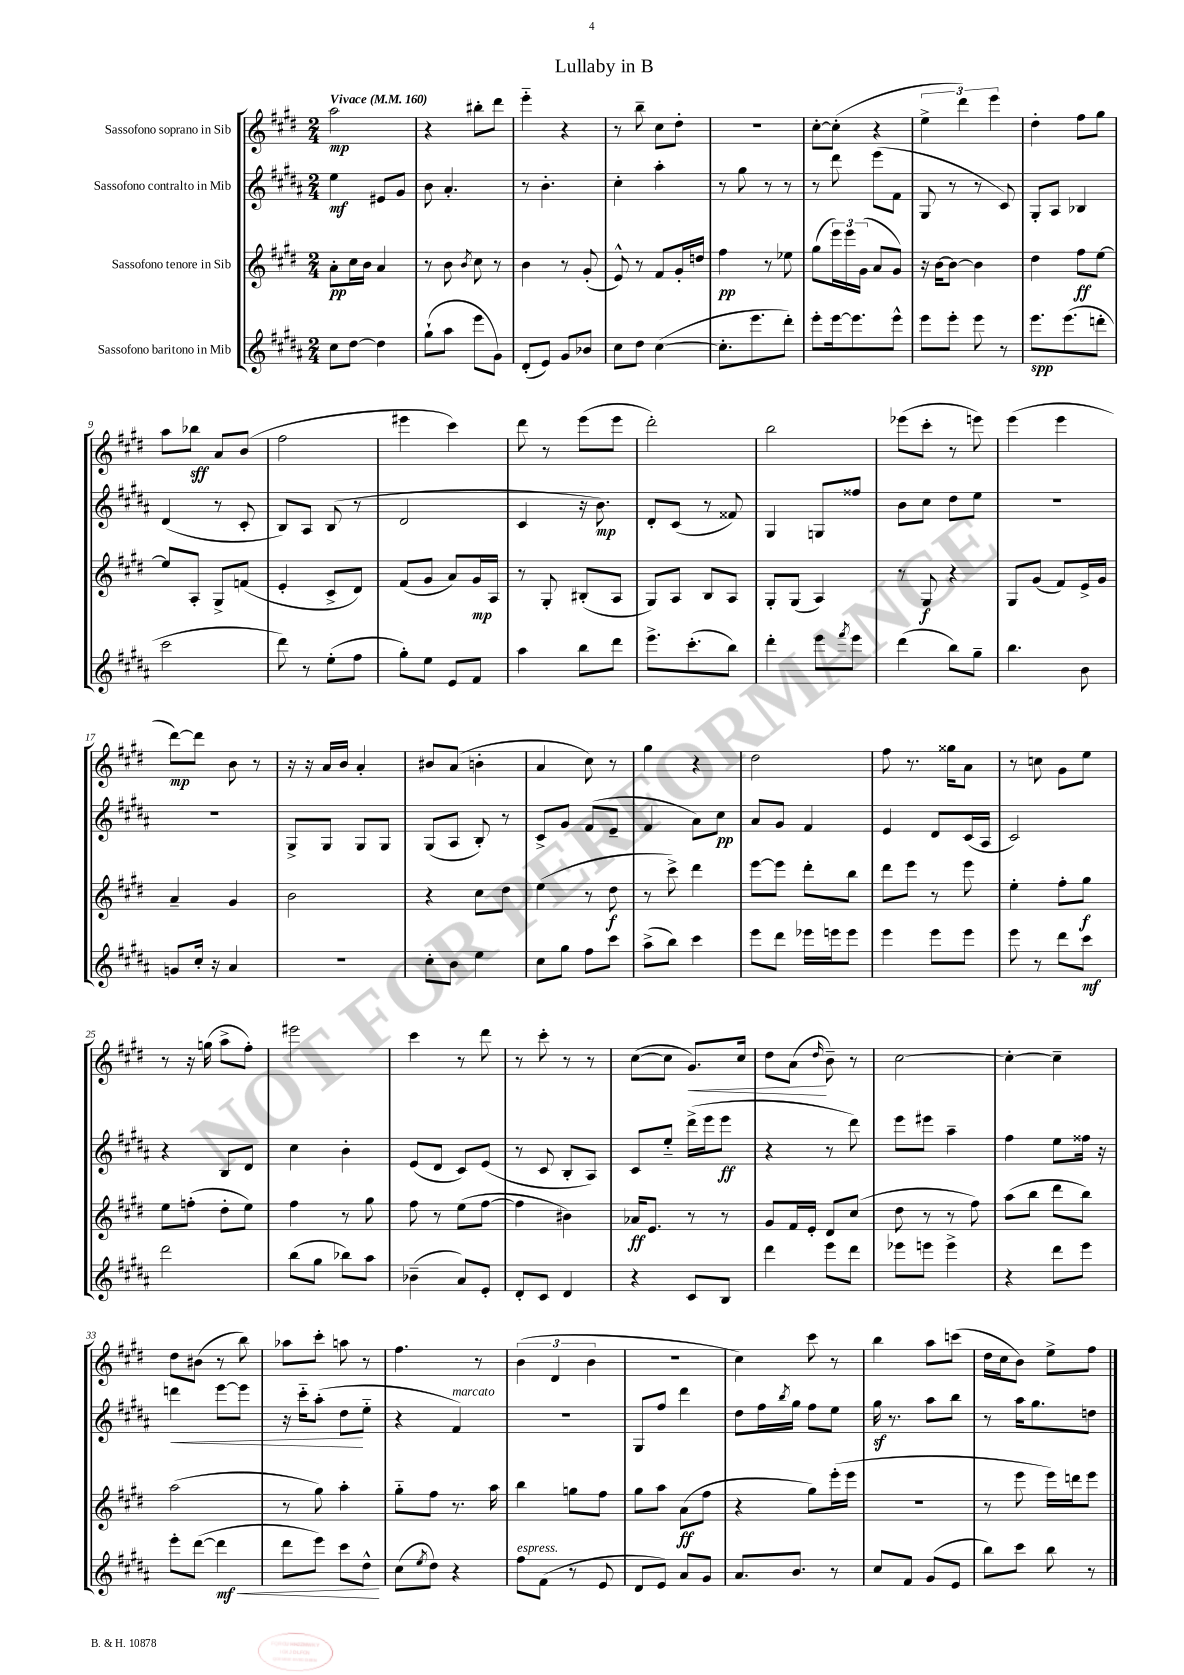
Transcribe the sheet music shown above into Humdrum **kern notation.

**kern	**dynam	**kern	**dynam	**kern	**dynam	**kern	**dynam
*part4	*part4	*part3	*part3	*part2	*part2	*part1	*part1
*staff4	*staff4	*staff3	*staff3	*staff2	*staff2	*staff1	*staff1
*I"Sassofono baritono in Mib	*	*I"Sassofono tenore in Sib	*	*I"Sassofono contralto in Mib	*	*I"Sassofono soprano in Sib	*
*clefG2	*	*clefG2	*	*clefG2	*	*clefG2	*
*k[f#c#g#d#a#]	*	*k[f#c#g#d#]	*	*k[f#c#g#d#a#]	*	*k[f#c#g#d#]	*
*M2/4	*	*M2/4	*	*M2/4	*	*M2/4	*
*MM160	*	*MM160	*	*MM160	*	*MM160	*
=1	=1	=1	=1	=1	=1	=1	=1
!	!	!	!	!	!	!LO:TX:a:B:t=Vivace	!
8cc#\L	.	8a'\L	pp	4ee\	mf	2aa\	mp
[8dd#\J	.	16cc#\L	.	.	.	.	.
.	.	16b\JJ	.	.	.	.	.
4dd#\]	.	4a/	.	8e#X/L	.	.	.
.	.	.	.	8g#/J	.	.	.
=2	=2	=2	=2	=2	=2	=2	=2
(8gg#`\L	.	8r	.	8b\	.	4r	.
8aa#\J	.	8b\	.	4.a#'/	.	.	.
.	.	8qb/	.	.	.	.	.
8eee\L	.	8cc#\	.	.	.	8bb#X'\L	.
8g#\J)	.	8r	.	.	.	8ddd#\J	.
=3	=3	=3	=3	=3	=3	=3	=3
(8d#'/L	.	4b\	.	8r	.	4eee\	.
8e/J)	.	.	.	4.b'\	.	.	.
8g#/L	.	8r	.	.	.	4r	.
8b-X/J	.	(8g#'/	.	.	.	.	.
=4	=4	=4	=4	=4	=4	=4	=4
8cc#\L	.	8e^^/)	.	4cc#'\	.	8r	.
8dd#\J	.	8r	.	.	.	8bb~\	.
([4cc#\	.	8f#/L	.	4aa#'\	.	8cc#\L	.
.	.	16g#'/L	.	.	.	8dd#'\J	.
.	.	16ddn/JJ	.	.	.	.	.
=5	=5	=5	=5	=5	=5	=5	=5
8.cc#'\L]	.	4ff#\	pp	8r	.	2r	.
.	.	.	.	8gg#\	.	.	.
8.eee\	.	.	.	.	.	.	.
.	.	8r	.	8r	.	.	.
8ddd#'\J)	.	8ee-X\	.	8r	.	.	.
=6	=6	=6	=6	=6	=6	=6	=6
8eee'\L	.	(8gg#\L	.	8r	.	[8cc#'\L	.
[16eee\k	.	24eee\L)	.	8ddd#\	.	(8cc#'\J]	.
.	.	24eee\	.	.	.	.	.
8.eee\]	.	.	.	.	.	.	.
.	.	(24g#\JJ	.	.	.	.	.
.	.	8a/L	.	(8eee\L	.	4r	.
8eee^^\J	.	8g#/J)	.	8f#\J	.	.	.
=7	=7	=7	=7	=7	=7	=7	=7
8eee\L	.	16r	.	8G#/	.	6ee^\	.
.	.	[16b\KL	.	.	.	.	.
8eee'\J	.	8b\J_	.	8r	.	.	.
.	.	.	.	.	.	6ddd#\)	.
8eee\	.	4b\]	.	8r	.	.	.
.	.	.	.	.	.	6eee\	.
8r	.	.	.	8c#/)	.	.	.
=8	=8	=8	=8	=8	=8	=8	=8
8.eee\L	spp	4dd#\	.	8G#'/L	.	4dd#'\	.
.	.	.	.	8A#/J	.	.	.
(8.eee\	.	.	.	.	.	.	.
.	.	8ff#\L	ff	4B-X/	.	8ff#\L	.
8dddn'\J	.	[8ee\J	.	.	.	8gg#\J	.
!!LO:LB:g=z
=9	=9	=9	=9	=9	=9	=9	=9
2ccc#\	.	8ee/L]	.	(4d#/	.	8aa\L	.
.	.	8A'/J	.	.	.	8bb-X\J	sff
.	.	8G#^/L	.	8r	.	8a/L	.
.	.	(8fn/J	.	8c#'/	.	(8b/J	.
=10	=10	=10	=10	=10	=10	=10	=10
8ddd#\)	.	4e'/	.	8B/L)	.	2ff#\	.
8r	.	.	.	8A#/J	.	.	.
(8ee'\L	.	8c#^/L	.	(8B/	.	.	.
8ff#\J	.	8d#/J)	.	8r	.	.	.
=11	=11	=11	=11	=11	=11	=11	=11
8gg#'\L)	.	(8f#/L	.	2d#/	.	4eee#X\	.
8ee\J	.	8g#/J	.	.	.	.	.
8e/L	.	8a/L)	.	.	.	4ccc#\)	.
8f#/J	.	16g#/L	mp	.	.	.	.
.	.	16A/JJ	.	.	.	.	.
=12	=12	=12	=12	=12	=12	=12	=12
4aa#\	.	8r	.	4c#/	.	8ddd#\	.
.	.	8G#'/	.	.	.	8r	.
8bb\L	.	(8B#X'/L	.	16r	.	(8eee\L	.
.	.	.	.	8.b\)	mp	.	.
8ddd#\J	.	8A/J	.	.	.	8eee\J	.
=13	=13	=13	=13	=13	=13	=13	=13
8.eee^\L	.	8G#/L)	.	8d#'/L	.	2ddd#'\)	.
.	.	8A/J	.	(8c#/J	.	.	.
(8.ccc#'\	.	.	.	.	.	.	.
.	.	8B/L	.	8r	.	.	.
8bb\J)	.	8A/J	.	8f##X/)	.	.	.
=14	=14	=14	=14	=14	=14	=14	=14
4ddd#'\	.	8G#'/L	.	4G#/	.	2bb\	.
.	.	(8G#/J	.	.	.	.	.
8eee\L	.	4A/)	.	8Gn/L	.	.	.
8qfff#/	.	.	.	.	.	.	.
8eee\J	.	.	.	8ff##X/J	.	.	.
=15	=15	=15	=15	=15	=15	=15	=15
(4ddd#\	.	8r	.	8b\L	.	(8eee-X\L	.
.	.	8G#/	f	8cc#\J	.	8ccc#'\J	.
8bb\L)	.	4r	.	8dd#\L	.	8r	.
8gg#~\J	.	.	.	8ee\J	.	8eeen\)	.
=16	=16	=16	=16	=16	=16	=16	=16
4.bb\	.	8G#/L	.	2r	.	(4eee\	.
.	.	(8g#/J	.	.	.	.	.
.	.	8f#/L)	.	.	.	4eee\	.
8b\	.	16e^/L	.	.	.	.	.
.	.	16g#/JJ	.	.	.	.	.
!!LO:LB:g=z
=17	=17	=17	=17	=17	=17	=17	=17
8gn/L	.	4a~/	.	2r	.	[8ddd#\L)	mp
16cc#'/Jk	.	.	.	.	.	8ddd#\J]	.
16r	.	.	.	.	.	.	.
4a#/	.	4g#/	.	.	.	8b\	.
.	.	.	.	.	.	8r	.
=18	=18	=18	=18	=18	=18	=18	=18
2r	.	2b\	.	8G#^/L	.	16r	.
.	.	.	.	.	.	16r	.
.	.	.	.	8G#/J	.	16a/LL	.
.	.	.	.	.	.	16b/JJ	.
.	.	.	.	8G#/L	.	4a'/	.
.	.	.	.	8G#/J	.	.	.
=19	=19	=19	=19	=19	=19	=19	=19
8cc#'\L	.	4r	.	(8G#/L	.	8b#X/L	.
8b\J	.	.	.	8A#/J	.	(8a/J	.
4ee\	.	8cc#\L	.	8B'/)	.	4bn'\	.
.	.	8dd#\J	.	8r	.	.	.
=20	=20	=20	=20	=20	=20	=20	=20
8cc#\L	.	(4ee\	.	8c#^/L	.	4a/	.
8gg#\J	.	.	.	8g#/J	.	.	.
8ff#\L	.	8r	.	(8f#/L	.	8cc#\)	.
8ccc#\J	.	8dd#\	f	8e~/J	.	8r	.
=21	=21	=21	=21	=21	=21	=21	=21
(8aa#^\L	.	8r	.	4f#/	.	4gg#\	.
8bb\J)	.	8ccc#^\)	.	.	.	.	.
4ccc#\	.	4ddd#\	.	8a#\L)	.	4r	.
.	.	.	.	8cc#\J	pp	.	.
=22	=22	=22	=22	=22	=22	=22	=22
8eee\L	.	[8eee\L	.	8a#/L	.	2dd#\	.
8ddd#\J	.	8eee\J]	.	8g#/J	.	.	.
16eee-X\LL	.	8ddd#'\L	.	4f#/	.	.	.
16eeen\J	.	.	.	.	.	.	.
8eee\J	.	8bb\J	.	.	.	.	.
=23	=23	=23	=23	=23	=23	=23	=23
4eee\	.	8ddd#\L	.	4e/	.	8ff#\	.
.	.	8eee\J	.	.	.	8.r	.
8eee\L	.	8r	.	8d#/L	.	.	.
.	.	.	.	.	.	16gg##X\KL	.
8eee\J	.	8eee\	.	(16c#/L	.	8a\J	.
.	.	.	.	16A#/JJ	.	.	.
=24	=24	=24	=24	=24	=24	=24	=24
8eee\	.	4ee'\	.	2c#/)	.	8r	.
8r	.	.	.	.	.	8ccn\	.
8ddd#\L	.	8ff#'\L	.	.	.	8g#\L	.
8ccc#\J	mf	8gg#\J	f	.	.	8ee\J	.
!!LO:LB:g=z
=25	=25	=25	=25	=25	=25	=25	=25
2ddd#\	.	8ee\L	.	4r	.	8r	.
.	.	(8ffn'\J	.	.	.	16r	.
.	.	.	.	.	.	(16ggn\	.
.	.	8dd#'\L	.	8B/L	.	8aa^\L	.
.	.	8ee\J)	.	8d#/J	.	8ff#'\J)	.
=26	=26	=26	=26	=26	=26	=26	=26
(8bb\L	.	4ff#\	.	4cc#\	.	2eee#X\	.
8gg#\J	.	.	.	.	.	.	.
8bb-X\L)	.	8r	.	4b'\	.	.	.
8aa#\J	.	8gg#\	.	.	.	.	.
=27	=27	=27	=27	=27	=27	=27	=27
(4b-X~\	.	8ff#\	.	(8e/L	.	4ccc#\	.
.	.	8r	.	8d#/J	.	.	.
8a#/L)	.	(8ee\L	.	8c#/L)	.	8r	.
8e'/J	.	[8ff#\J	.	(8e/J	.	8ddd#\	.
=28	=28	=28	=28	=28	=28	=28	=28
8d#'/L	.	4ff#\]	.	8r	.	8r	.
8c#/J	.	.	.	8c#/	.	8ccc#'\	.
4d#/	.	4b#X\)	.	8B'/L	.	8r	.
.	.	.	.	8A#/J)	.	8r	.
=29	=29	=29	=29	=29	=29	=29	=29
4r	.	16a-X/KL	ff	8c#/L	.	([8cc#\L	.
.	.	8.e/J	.	.	.	.	.
.	.	.	.	8ee/J	.	8cc#\J]	.
!	!	!	!	!	!	!	!LO:HP:b
8c#/L	.	8r	.	(16ddd#^\LL	.	8.g#/L)	<
.	.	.	.	16eee\J	.	.	.
8B/J	.	8r	.	8eee\J	ff	.	.
.	.	.	.	.	.	16cc#/Jk	.
=30	=30	=30	=30	=30	=30	=30	=30
4ddd#\	.	8g#/L	.	4r	.	8dd#\L	.
.	.	16f#/L	.	.	.	(8a\J	.
.	.	16e'/JJ	.	.	.	.	.
.	.	.	.	.	.	16qqdd#/	.
8eee\L	.	8d#/L	.	8r	.	8b~\)	[
8ddd#\J	.	(8cc#/J	.	8ddd#\)	.	8r	.
=31	=31	=31	=31	=31	=31	=31	=31
8eee-X\L	.	8dd#\	.	8eee\L	.	[2cc#\	.
8eeen\J	.	8r	.	8eee#X\J	.	.	.
4eee^\	.	8r	.	4aa#~\	.	.	.
.	.	8ff#\)	.	.	.	.	.
=32	=32	=32	=32	=32	=32	=32	=32
4r	.	(8aa\L	.	4ff#\	.	4cc#'\_	.
.	.	8bb\J	.	.	.	.	.
8ddd#\L	.	8ddd#\L	.	8ee\L	.	4cc#~\]	.
8eee\J	.	8bb\J)	.	16ff##X\Jk	.	.	.
.	.	.	.	16r	.	.	.
!!LO:LB:g=z
=33	=33	=33	=33	=33	=33	=33	=33
!	!	!	!	!	!LO:HP:b	!	!
8eee'\L	.	(2aa\	.	4dddn\	<	8dd#\L	.
([8ddd#\J	.	.	.	.	.	(8b#X\J	.
!	!LO:HP:b	!	!	!	!	!	!
4ddd#\]	< mf	.	.	[8eee\L	.	8r	.
.	.	.	.	8eee\J]	.	8bb\)	.
=34	=34	=34	=34	=34	=34	=34	=34
8ddd#\L	.	8r	.	16r	.	8aa-X\L	.
.	.	.	.	16ccc#\KL	.	.	.
8eee\J)	.	8gg#\)	.	(8aa#'\J	.	8ccc#'\J	.
8ccc#\L	.	4aa'\	.	8dd#\L	.	8aan\	.
8dd#^^\J	.	.	.	8ee\J	[	8r	.
.	[	.	.	.	.	.	.
=35	=35	=35	=35	=35	=35	=35	=35
(8cc#\L	.	8gg#\L	.	4r	.	4.ff#\	.
8qee/	.	.	.	.	.	.	.
8dd#\J)	.	8ff#\J	.	.	.	.	.
!	!	!	!	!LO:TX:a:i:t=marcato	!	!	!
4r	.	8.r	.	4f#/)	.	.	.
.	.	.	.	.	.	8r	.
.	.	16aa\	.	.	.	.	.
=36	=36	=36	=36	=36	=36	=36	=36
!LO:TX:a:i:t=espress.	!	!	!	!	!	!	!
8ff#\L	.	4bb\	.	2r	.	(6b\	.
(8f#\J	.	.	.	.	.	.	.
.	.	.	.	.	.	6d#/	.
8r	.	8ggn\L	.	.	.	.	.
.	.	.	.	.	.	6b\	.
8e/	.	8ff#\J	.	.	.	.	.
=37	=37	=37	=37	=37	=37	=37	=37
8d#/L	.	8gg#\L	.	8G#/L	.	2r	.
8e/J)	.	8aa\J	.	8ff#/J	.	.	.
8a#/L	.	(8a\L	ff	4ddd#\	.	.	.
8g#/J	.	8ff#\J	.	.	.	.	.
=38	=38	=38	=38	=38	=38	=38	=38
8.a#/L	.	4r	.	8dd#\L	.	4cc#\)	.
.	.	.	.	16ff#\L	.	.	.
.	.	.	.	8qbb/	.	.	.
8.b/J	.	.	.	16gg#\JJ	.	.	.
.	.	8gg#\L)	.	8ff#\L	.	8ccc#\	.
8r	.	(16eee'\L	.	8ee\J	.	8r	.
.	.	16eee\JJ	.	.	.	.	.
=39	=39	=39	=39	=39	=39	=39	=39
8cc#/L	.	2r	.	16gg#z\	.	4bb\	.
.	.	.	.	8.r	.	.	.
8f#/J	.	.	.	.	.	.	.
(8g#/L	.	.	.	8aa#\L	.	8aa\L	.
8e/J	.	.	.	8bb\J	.	(8cccn\J	.
=40	=40	=40	=40	=40	=40	=40	=40
8bb\L)	.	8r	.	8r	.	16dd#\LL	.
.	.	.	.	.	.	16cc#\J	.
8ccc#\J	.	8eee\	.	16aa#\KL	.	8b\J)	.
.	.	.	.	8.gg#\	.	.	.
8bb\	.	16eee\LL)	.	.	.	8ee^\L	.
.	.	16dddn\J	.	.	.	.	.
8r	.	8eee\J	.	8ddn\J	.	8ff#\J	.
==	==	==	==	==	==	==	==
*-	*-	*-	*-	*-	*-	*-	*-
